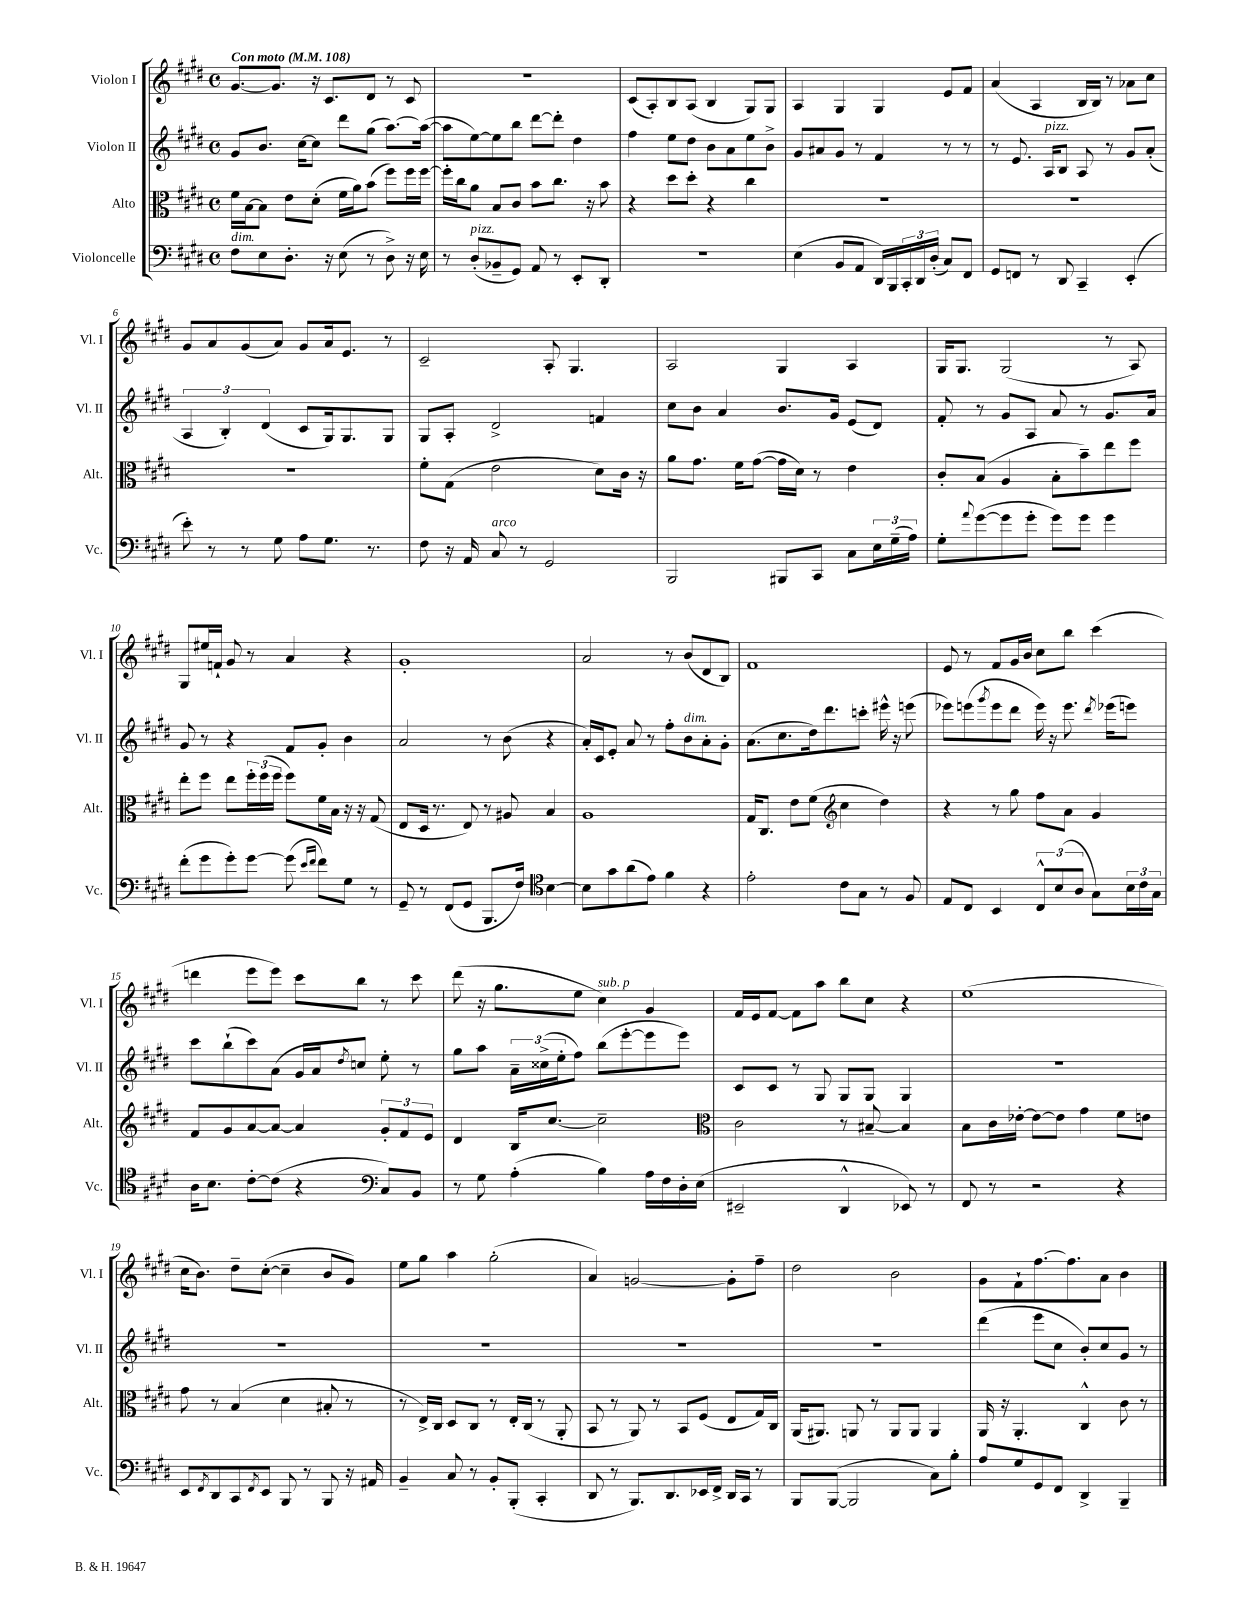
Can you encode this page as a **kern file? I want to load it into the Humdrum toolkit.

**kern	**kern	**kern	**kern
*staff4	*staff3	*staff2	*staff1
*clefF4	*clefC3	*clefG2	*clefG2
*k[f#c#g#d#]	*k[f#c#g#d#]	*k[f#c#g#d#]	*k[f#c#g#d#]
*M4/4	*M4/4	*M4/4	*M4/4
*met(c)	*met(c)	*met(c)	*met(c)
*MM108	*MM108	*MM108	*MM108
8F#	16f#	8g#	[8.g#
.	[16B	.	.
8E	8B]	8.b	.
.	.	.	8.g#]
8.D#'	8e	.	.
.	.	[16cc#	.
.	(8d#'	8cc#]	16r
16r	.	.	8.c#
(8E	16f#	8ddd#	.
.	16a)	.	.
8r	(8b	(8gg#	8d#
8D#^)	8ff#)	[8.aa)	8r
16r	16ff#	.	8c#
16E	[16ff#	(16aa_	.
=	=	=	=
8r	16ff#']	8aa]	1r
.	16cc#	.	.
(8D#'	8a	[8ee)	.
8BB-~	8B	8ee]	.
8GG#)	8c#	8bb	.
8AA	8b	[8ddd#	.
8r	8.cc#	8ddd#']	.
8EE'	.	4dd#	.
.	16r	.	.
8DD#'	8b	.	.
=	=	=	=
1r	4r	4ff#	(8c#
.	.	.	8A')
.	8dd#	8ee	8B
.	8dd#'	8dd#	(8A
.	4r	8b	4B
.	.	8a	.
.	4cc#	8ee	8G#)
.	.	8b^	8G#
=	=	=	=
(4E	1r	8g#	4A
.	.	8a#	.
8BB	.	8g#	4G#
8AA	.	8r	.
16DD#)	.	4f#	4G#
16BBB	.	.	.
24CC#'	.	.	.
24DD#	.	.	.
(24D#'	.	.	.
8C#)	.	8r	8e
8FF#	.	8r	8f#
=	=	=	=
8GG#	1r	8r	(4a
8FF	.	8.e	.
8r	.	.	4A
.	.	16A	.
8DD#	.	8B	.
4CC#~	.	8A	16B
.	.	.	16B)
.	.	8r	8r
(4EE'	.	8g#	8a-
.	.	(8a'	8cc#
=	=	=	=
8e')	1r	6A	8g#
8r	.	.	8a
.	.	6B')	.
8r	.	.	(8g#
.	.	(6d#	.
8G#	.	.	8a)
8A	.	8c#	8g#
8.G#	.	16G#)	16a
.	.	8.G#	8.e
8.r	.	.	.
.	.	8G#	8r
=	=	=	=
8F#	8f#'	8G#	2c#~
16r	(8G#	8A'	.
16AA	.	.	.
8C#	2e	2d#^	.
8r	.	.	.
2GG#	.	.	8A'
.	.	.	4.G#
.	8d#)	4f	.
.	16c#	.	.
.	16r	.	.
=	=	=	=
2BBB	8a	8cc#	2A
.	8.g#	8b	.
.	.	4a	.
.	16f#	.	.
.	([8g#	.	.
8BBB#	16g#]	8.b	4G#
.	16d#)	.	.
8CC#	8r	.	.
.	.	16g#	.
8C#	4e	(8e	4A
24E	.	8d#)	.
(24G#~	.	.	.
24A)	.	.	.
=	=	=	=
8G#'	8c#'	8f#'	16G#
.	.	.	8.G#
8qqa	.	.	.
([8g#	(8B	8r	.
8g#]	4A	8g#	(2G#
8g#'	.	8A	.
8g#)	8B'	8a	.
8g#	8b~)	8r	.
4g#	8ee	8.g#	8r
.	8ff#	.	8A)
.	.	16a	.
=	=	=	=
(8f#'	8ee'	8g#	8G#
8g#	8ff#	8r	16ee#
.	.	.	16f`
8g#')	8ee	4r	8g#
[8g#	24ff#'	.	8r
.	(24ff#	.	.
.	24ff#	.	.
(8g#]	8ff#)	8f#	4a
16qqe	.	.	.
16qqf#	.	.	.
8f#)	16f#	8g#'	.
.	16B	.	.
8G#	16r	4b	4r
.	16r	.	.
8r	(8G#	.	.
=	=	=	=
8GG#~	8E	2a	1g#'
8r	16D#	.	.
.	8.r	.	.
(8FF#	.	.	.
8GG#	8E)	.	.
8.BBB	8r	8r	.
.	8A#	(8b	.
16F#)	.	.	.
*clefC4	*	*	*
[4B	4B	4r	.
=	=	=	=
8B]	1A	16a')	2a
.	.	16c#	.
8g#	.	8e'	.
(8a	.	8a	.
8e)	.	8r	.
4f#	.	8ff#'	8r
.	.	8b	(8b
4r	.	8a'	8d#
.	.	8g#'	8B)
=	=	=	=
2e'	16G#	(8.a	1f#
.	8.C#	.	.
.	.	8.cc#	.
.	8e	.	.
.	(8f#	16dd#)	.
.	.	8.ddd#	.
*	*clefG2	*	*
8c#	4cc#	.	.
8G#	.	8ccc'	.
8r	4dd#)	16eee#^^	.
.	.	16r	.
8F#	.	(8eee	.
=	=	=	=
8E	4r	8eee-)	8e
8C#	.	(8eee	8r
.	.	8qggg#	.
4BB	8r	8eee	8f#
.	8gg#	8ddd#	16g#
.	.	.	16b
12C#^^	8ff#	16eee)	8cc#
.	.	16r	.
(12B	.	.	.
.	8a	8.eee	8bb
12A	.	.	.
8G#)	4g#	.	(4ccc#
.	.	8qddd#	.
.	.	(16eee-	.
24B	.	8eee)	.
24c#	.	.	.
24G#	.	.	.
=	=	=	=
16A	8f#	8ccc#	4ddd
8.B	.	.	.
.	8g#	(8bb`	.
[8c#'	[8a	8ccc#)	8eee
(8c#]	8a_	(8a	8eee)
4r	4a]	16g#	8ccc#
.	.	16a)	.
.	.	8qdd#	.
.	.	8cc	8bb
*clefF4	*	*	*
8C#)	12g#'	8ee'	8r
.	12f#	.	.
8BB	.	8r	8ccc#
.	12e	.	.
=	=	=	=
8r	4d#	8gg#	(8ddd#
8G#	.	8aa	16r
.	.	.	8.gg#
(4A'	16B	24a~	.
.	.	(24cc##^	.
.	[8.cc#	.	.
.	.	24ee'	.
.	.	8ff#)	8ee
4B)	2cc#~]	(8bb	4cc#)
.	.	[8eee'	.
16A	.	8eee]	4g#
16F#	.	.	.
16D#'	.	8eee)	.
(16E	.	.	.
=	=	=	=
*	*clefC3	*	*
2EE#~	2c#	8c#	16f#
.	.	.	16e
.	.	8c#	[8f#
.	.	8r	8f#]
.	.	8G#	8aa
4DD#^^	8r	8G#	8bb
.	[8B#~	8G#	8cc#
8EE-)	4B#]	4G#	4r
8r	.	.	.
=	=	=	=
8FF#	8B	1r	(1ee
8r	16c#	.	.
.	[16e-'	.	.
2r	8e-_	.	.
.	8e-]	.	.
.	4g#	.	.
4r	8f#	.	.
.	8e	.	.
=	=	=	=
8EE	8g#	1r	16cc#
.	.	.	8.b)
8qFF#	.	.	.
8DD#	8r	.	.
8CC#	(4B	.	8dd#~
8qFF#	.	.	.
8EE	.	.	([8cc#'
8BBB	4d#	.	4cc#~]
8r	.	.	.
8BBB	8B#'	.	8b
16r	8r	.	8g#)
16AA#	.	.	.
=	=	=	=
4BB~	8r	1r	8ee
.	16E^)	.	8gg#
.	16C#	.	.
8C#	8D#	.	4aa
8r	8C#	.	.
8BB'	8r	.	(2gg#'
(8BBB'	16E'	.	.
.	(16C#	.	.
4CC#'	8r	.	.
.	8AA'	.	.
=	=	=	=
8DD#	8BB	1r	4a)
8r	8r	.	.
8.BBB)	8AA)	.	[2g
.	8r	.	.
8.DD#	.	.	.
.	8BB	.	.
16EE-	(8F#	.	.
16FF#^	.	.	.
16DD#	8E	.	8g']
16CC#	.	.	.
8r	16G#)	.	8ff#~
.	16C#	.	.
=	=	=	=
8BBB	(16AA	1r	2dd#
.	8.AA#)	.	.
([8BBB	.	.	.
2BBB]	8AA	.	.
.	8r	.	.
.	8AA	.	2b
.	8AA	.	.
8C#)	4AA	.	.
8B'	.	.	.
=	=	=	=
8A	16AA	(4ddd#	8g#
.	16r	.	.
8G#	4.AA'	.	8f#`
8GG#	.	8eee	[8.ff#
8FF#	.	8cc#	.
.	.	.	8.ff#]
4DD#^	4C#^^	8b')	.
.	.	8cc#	8a
4BBB~	8c#	8g#	4b
.	8r	8r	.
==	==	==	==
*-	*-	*-	*-
